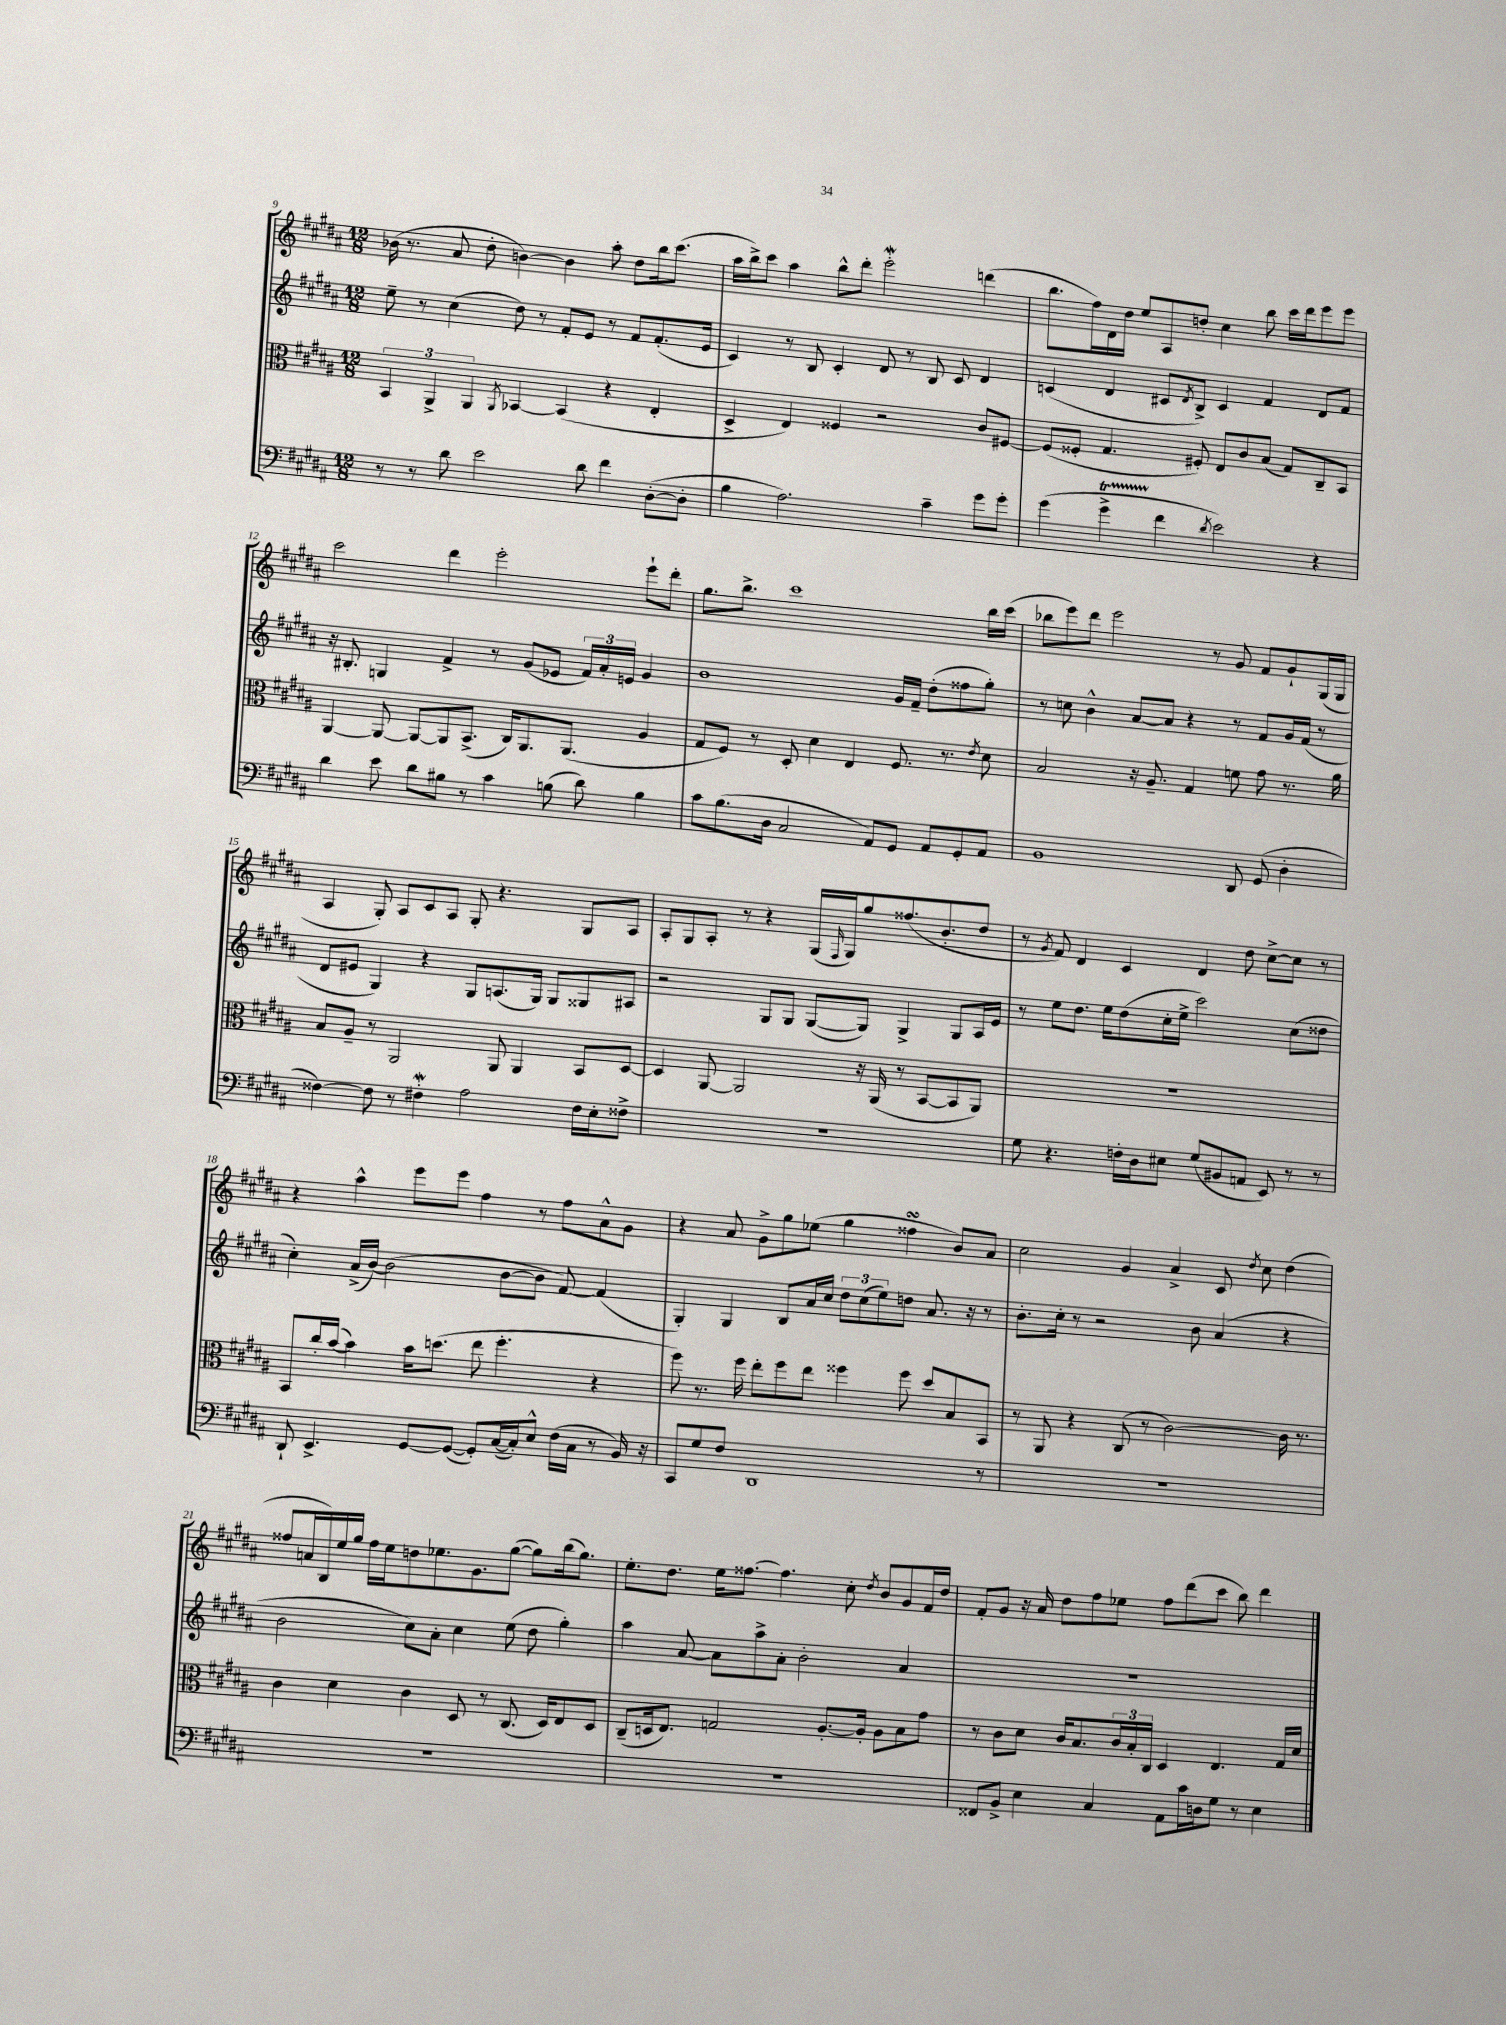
<<
\new StaffGroup <<
\new Staff = "s0" {
    \clef treble \key b \major \numericTimeSignature \time 12/8
    bes'16( r8. ais'8 dis''8-. b'4~) b'4 ais''8-. dis''8 b''16 cis'''8.( |
    ais''16 b''16->) cis'''8 ais''4 b''8-^ dis'''8-. e'''2-.\mordent d'''4( |
    b''8. fis''16) dis'16 dis''16 e''8 ais8 d''8-. cis''4 b''8 cis'''16 dis'''16 e'''8 e'''8 |
    cis'''2 dis'''4 e'''2-. e'''8-! dis'''8-. |
    gis''8. b''8.-> cis'''1 b''16 cis'''16( |
    bes''8 e'''8) dis'''8 e'''2 r8 gis'8 fis'8 gis'8-! gis16( gis16 |
    ais4 gis8-.) ais8 cis'8 ais8 gis8-. r4. gis8 ais8 |
    ais8-. gis8 ais8-. r8 r4 gis16( \grace { fis16 } gis16) gis''8 fisis''8.( b'8.-. dis''8 |
    r8 \acciaccatura { gis'8 } fis'8) dis'4 cis'4 dis'4 dis''8 cis''8~-> cis''8 r8 |
    r4 ais''4-^ e'''8 e'''8 fis''4 r8 fis''8 ais'8-^ gis'8 |
    r4 ais'8 gis'8-> gis''8 ees''8( gis''4 fisis''4\turn b'8) ais'8 |
    cis''2 gis'4 ais'4-> cis'8 \acciaccatura { dis''8 } cis''8 dis''4( |
    fisis''8 a'16 b16) e''16 gis''16 fisis''16 e''16 d''8 ees''8. gis'8. gis''8~( gis''8) b''16( gis''8.) |
    e''8.-. dis''8. e''16 fisis''8.~ fisis''4. cis''8-. \acciaccatura { dis''8 } b'8 gis'8 fis'16 dis''16 |
    fis'8-. gis'8 r16 ais'16 dis''8 fis''8 ees''8 fis''8 dis'''8( cis'''8 b''8) dis'''4 \bar "|." |
}
\new Staff = "s1" {
    \clef treble \key b \major \numericTimeSignature \time 12/8
    e''8-- r8 cis''4( dis''8) r8 fis'8-. e'8 r8 fis'8 fis'8.-.( e'16 |
    cis'4) r8 b8 cis'4-. dis'8 r8 b8 cis'8 dis'4 |
    c'4( dis'4 cis'8 \acciaccatura { dis'8 } b8->) cis'4 fis'4 dis'8 fis'8 |
    r16 bis8.-. g4 fis'4-> r8 gis'8( ees'8 \tuplet 3/2 { fis'16) ais'16-. e'16 } gis'4 |
    b'1 gis'16 fis'16-- dis''8-.( fisis''8 gis''8-.) |
    r8 c''8 b'4-^ ais'8~ ais'8 r4 r8 fis'8 gis'16 fis'16( r8 |
    dis'8 eis'8 gis4) r4 gis8 a8.( gis16) gis8 gisis8 ais8 |
    r2 gis8 gis8 gis8~( gis8) gis4-> gis8 ais16 e'16 |
    r8 e''8 dis''8. e''16 dis''8( cis''16-. e''16-> cis'''2) cis''8( disis''8 |
    cis''4-.) ais'16->( b'16~) b'2( b'8~ b'8 fis'8~) fis'4( |
    gis4-.) gis4 b8 ais'16 cis''16 \tuplet 3/2 { dis''8 cis''8( e''8) } d''8 ais'8. r16 r8 |
    b'8.-. cis''16-. r8 r2 b'8 ais'4( r4 |
    b'2 cis''8) ais'8-. cis''4 e''8( dis''8 gis''4-.) |
    ais''4 ais'8~ ais'8 ais''8-> ais'8-. b'2-. ais'4 |
    R1. \bar "|." |
}
\new Staff = "s2" {
    \clef alto \key b \major \numericTimeSignature \time 12/8
    \tuplet 3/2 { b,4 ais,4-> ais,4 } \acciaccatura { ais,8 } bes,4~ bes,4( r4 e4-. |
    dis4-> e4) fisis4 r2 cis'8 fis8~ |
    fis8( fisis8-. gis4. fis8-.) e8 cis'8 b8( gis8) cis8-- b,8 |
    ais,4~ ais,8~ ais,8~ ais,8 b,8.->( cis16) ais,8. ais,8.( ais4 |
    gis8 fis8) r8 dis8-. dis'4 e4 fis8. r8. \acciaccatura { e'8 } dis'8 |
    b2 r16 ais8.-- gis4 f'8 gis'8 r8. ais'16 |
    b8 ais8-- r8 ais,2 ais,8 ais,4 b,8 dis8~ |
    dis4 ais,8~ ais,2 r16 ais,16( r8 b,8~ b,8 ais,8) |
    R1. |
    b,8 cis''16-. b'16~( b'4) b'16 d''8.( e''8 fis''4.-. r4 |
    fis''8) r8. fis''16 e''8-. fis''8 e''8 fisis''4 fisis''8 dis''8 b8 b,8 |
    r8 ais,8 r4 cis8( r8 cis'2~) cis'16 r8. |
    cis'4 dis'4 cis'4 dis8 r8 cis8.( dis16) e8 dis8 |
    cis8--( d16 e8.) g2 ais8.~-. ais16-. ais8 b8 gis'8 |
    r8 cis'8 dis'8 cis'16 b8. \tuplet 3/2 { cis'16 b16-. cis16 } dis4 e4. gis16 dis'16 \bar "|." |
}
\new Staff = "s3" {
    \clef bass \key b \major \numericTimeSignature \time 12/8
    r8 r8 dis'8 e'2 dis'8 fis'4 dis8~-.( dis8-. |
    b4 ais2.) cis'4-- gis'8 gis'8-. |
    gis'4( gis'4->\startTrillSpan fis'4\stopTrillSpan \acciaccatura { dis'8 } e'2) r4 |
    dis'4 e'8 dis'8 bis8 r8 cis'4 b8( dis'8) b4 |
    cis'8 b8.( dis16 cis2 ais,8) gis,8 ais,8 gis,8-. ais,8 |
    b,1 dis,8 gis,8( dis4-. |
    fisis4~) fisis8 r8 fis4-.\mordent ais2 fis16 e16-. fisis8-> |
    R1. |
    gis8 r4. f16-. dis16 eis8 gis8( bis,8 a,8 e,8) r8 r8 |
    dis,8-! e,4.-> gis,8~ gis,8~( gis,8-.) cis16~( cis16-.) e8-^ fis16( cis16 r8 b,16) r16 |
    cis,8 gis8 fis8 dis,1 r8 |
    R1. |
    R1. |
    R1. |
    fisis,8 b,8-> e4 cis4 ais,8 cis'16 d16 gis8 r8 e4 \bar "|." |
}
>>
>>
\layout { \context { \Score currentBarNumber = #9 } }
